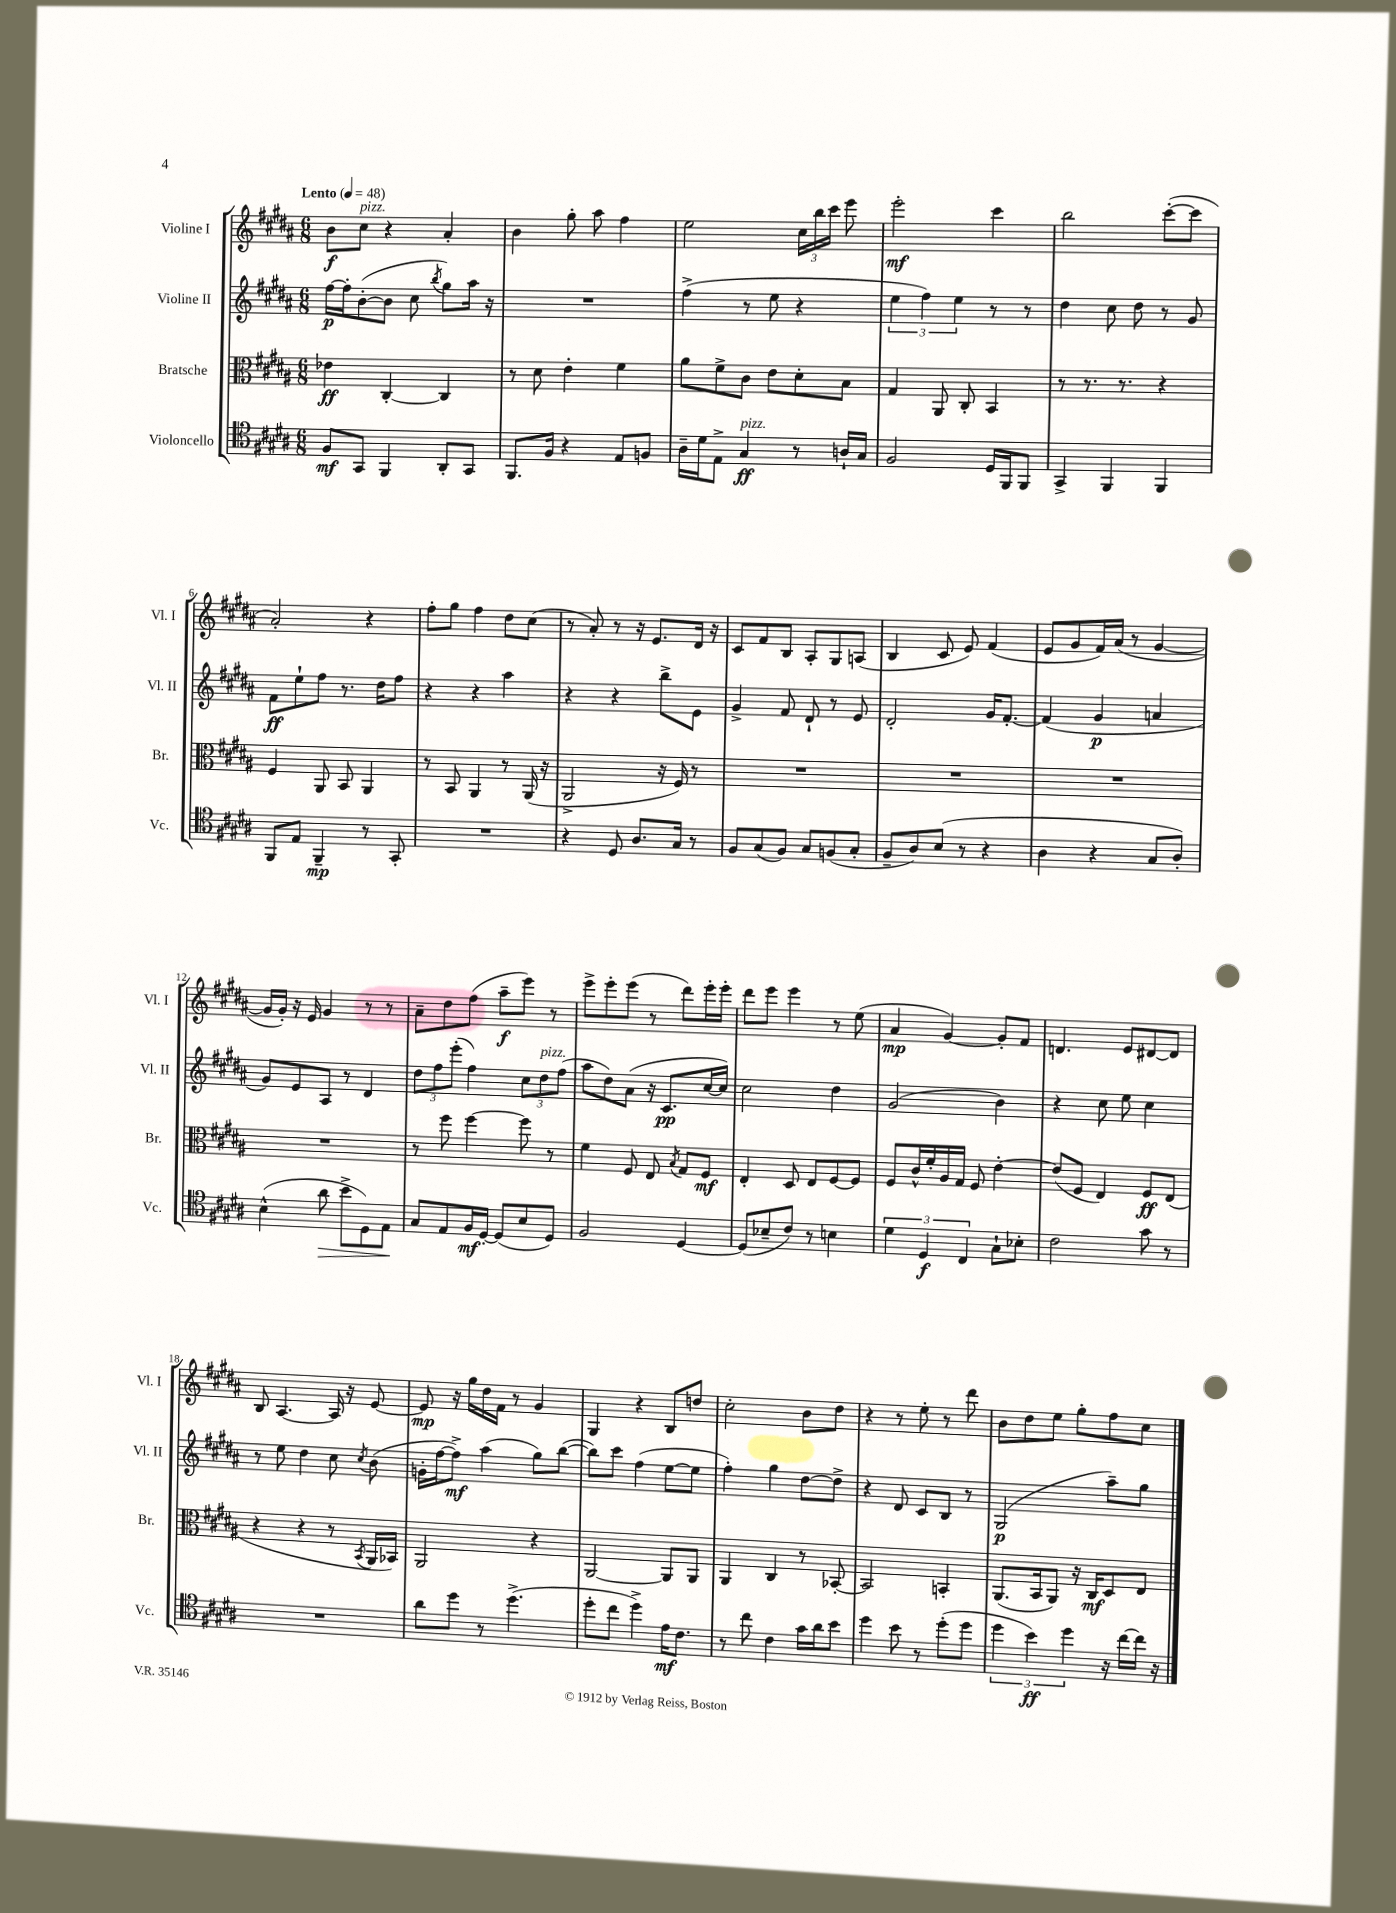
<<
\new StaffGroup <<
\new Staff = "s0" \with { instrumentName = "Violine I" shortInstrumentName = "Vl. I" } {
    \clef treble \key b \major \numericTimeSignature \time 6/8 \tempo "Lento" 4 = 48
    \autoBeamOff b'8[\f cis''8]^\markup { \italic "pizz." } r4 ais'4-. |
    b'4 gis''8-. ais''8 fis''4 |
    e''2 \tuplet 3/2 { cis''16[ b''16 cis'''16] } e'''8 |
    e'''2-.\mf cis'''4 |
    b''2 cis'''8[~-.( cis'''8] |
    ais'2-.) r4 |
    fis''8[-. gis''8] fis''4 dis''8[ cis''8]( |
    r8 ais'8-.) r8 r16 e'8.[ dis'16] r16 |
    cis'8[ fis'8 b8] ais8[-. gis8 a8]( |
    b4 cis'8 e'8) fis'4( |
    e'8[ gis'8 fis'16) ais'16]( r8 gis'4~ |
    gis'16[ gis'16]-.) r16 e'16 gis'4 r8 r8 |
    ais'8[-- dis''8 fis''8]( ais''8[--\f e'''8]) r8 |
    e'''8[-> e'''8-. e'''8]( r8 dis'''8[) e'''16-. e'''16]-. |
    dis'''8[ e'''8] e'''4 r8 e''8( |
    ais'4\mp gis'4~) gis'8[-. fis'8] |
    d'4. e'8[ dis'8~ dis'8] |
    b8 ais4.~ ais16 r16 e'8~ |
    e'8\mp r16 gis''16[ dis''16 fis'16] r8 gis'4 |
    gis4 r4 b8[ d''8] |
    cis''2-. b'8[ dis''8] |
    r4 r8 e''8-. r8 dis'''8 |
    b'8[ dis''8 e''8] gis''8[-. fis''8 cis''8] \bar "|." |
}
\new Staff = "s1" \with { instrumentName = "Violine II" shortInstrumentName = "Vl. II" } {
    \clef treble \key b \major \numericTimeSignature \time 6/8
    \autoBeamOff fis''16[~\p fis''16-. b'8~-.( b'8] cis''8 \acciaccatura { b''8 } gis''8[) ais''16] r16 |
    R2. |
    fis''4->( r8 e''8 r4 |
    \tuplet 3/2 { e''4 fis''4) e''4 } r8 r8 |
    dis''4 cis''8 dis''8 r8 gis'8 |
    fis'8[\ff e''8-! fis''8] r8. dis''16[ fis''8] |
    r4 r4 ais''4 |
    r4 r4 b''8[-> e'8] |
    gis'4-> fis'8 dis'8-! r8 e'8 |
    dis'2-. gis'16[ fis'8.]~-. |
    fis'4( gis'4\p a'4 |
    gis'8[) e'8 ais8] r8 dis'4 |
    \tuplet 3/2 { dis''8[ fis''8 e'''8]-.( } fis''4) \tuplet 3/2 { cis''8[ dis''8^\markup { \italic "pizz." } fis''8]( } |
    ais''8[ dis''8) ais'8]( r16 cis'8.[\pp cis''16~ cis''16]) |
    cis''2 dis''4 |
    gis'2( b'4) |
    r4 cis''8 e''8 cis''4 |
    r8 e''8 dis''4 cis''8 \acciaccatura { cis''8 } b'8( |
    g'16[-. fis''16~ fis''8]->\mf) ais''4( gis''8[) b''8]~( |
    b''8[) cis'''8] fis''4( e''8[~ e''8] |
    fis''4-.) gis''4 dis''8[~ dis''8]-> |
    r4 dis'8 cis'8[ b8] r8 |
    gis2\p( ais''8[--) gis''8] \bar "|." |
}
\new Staff = "s2" \with { instrumentName = "Bratsche" shortInstrumentName = "Br." } {
    \clef alto \key b \major \numericTimeSignature \time 6/8
    \autoBeamOff ees'4\ff cis4~-. cis4 |
    r8 dis'8 e'4-. fis'4 |
    ais'8[ fis'8-> cis'8] e'8[ dis'8-. b8] |
    gis4 ais,8 cis8-. b,4 |
    r8 r8. r8. r4 |
    fis4 ais,8 b,8 ais,4 |
    r8 b,8 ais,4 r8 ais,16( r16 |
    ais,2-> r16 fis16) r8 |
    R2. |
    R2. |
    R2. |
    R2. |
    r8 fis''8 fis''4~ fis''8 r8 |
    fis'4 fis8 e8 \acciaccatura { b8 } gis8[ fis8]\mf |
    e4-. dis8 e8[ fis8~ fis8] |
    fis8[ cis'16-^ fis'16-. ais16 gis16] fis8 e'4~-. |
    e'8[( fis8] e4) fis8[\ff e8]( |
    r4 r4 r8 \acciaccatura { b,8 } ais,16[ bes,16]) |
    ais,2 r4 |
    ais,2~ ais,8[ ais,8] |
    ais,4 cis4 r8 bes,8~-. |
    bes,2 b,4-. |
    ais,8.[( b,16 ais,8]) r16 cis16[\mf dis8 e8] \bar "|." |
}
\new Staff = "s3" \with { instrumentName = "Violoncello" shortInstrumentName = "Vc." } {
    \clef tenor \key b \major \numericTimeSignature \time 6/8
    \autoBeamOff fis8[\mf gis,8] fis,4 ais,8[-. gis,8] |
    fis,8.[ fis16] r4 e8[ f8] |
    ais16[-- dis'16 e8]-> gis4\ff^\markup { \italic "pizz." } r8 a16[-! gis16] |
    fis2 dis16[ fis,16 fis,8] |
    gis,4-> fis,4 fis,4 |
    fis,8[ e8] fis,4--\mp r8 gis,8-. |
    R2. |
    r4 dis8 ais8.[ gis16] r8 |
    fis8[ gis8( fis8]) gis8[ f8( gis8]-. |
    fis8[-- ais8) b8]( r8 r4 |
    ais4 r4 gis8[ ais8]-.) |
    b4-^( ais'8\> b'8[-> dis8) e8]\! |
    gis8[ e8 fis16\mf dis16]~-. dis8[( b8 dis8]) |
    fis2 dis4~ |
    dis8[( bes8-- cis'8]) r8 b4 |
    \tuplet 3/2 { dis'4 dis4\f cis4 } gis8[-! bes8]-. |
    cis'2 gis'8 r8 |
    R2. |
    ais'8[ dis''8] r8 dis''4.->( |
    dis''8[-. cis''8] dis''4->) e'16[\mf cis'8.] |
    r8 cis''8 cis'4 gis'16[ ais'16 b'8] |
    dis''4 b'8 r8 dis''8[-.( dis''8] |
    \tuplet 3/2 { dis''4 b'4\ff) dis''4 } r16 cis''16[~ cis''16] r16 \bar "|." |
}
>>
>>
